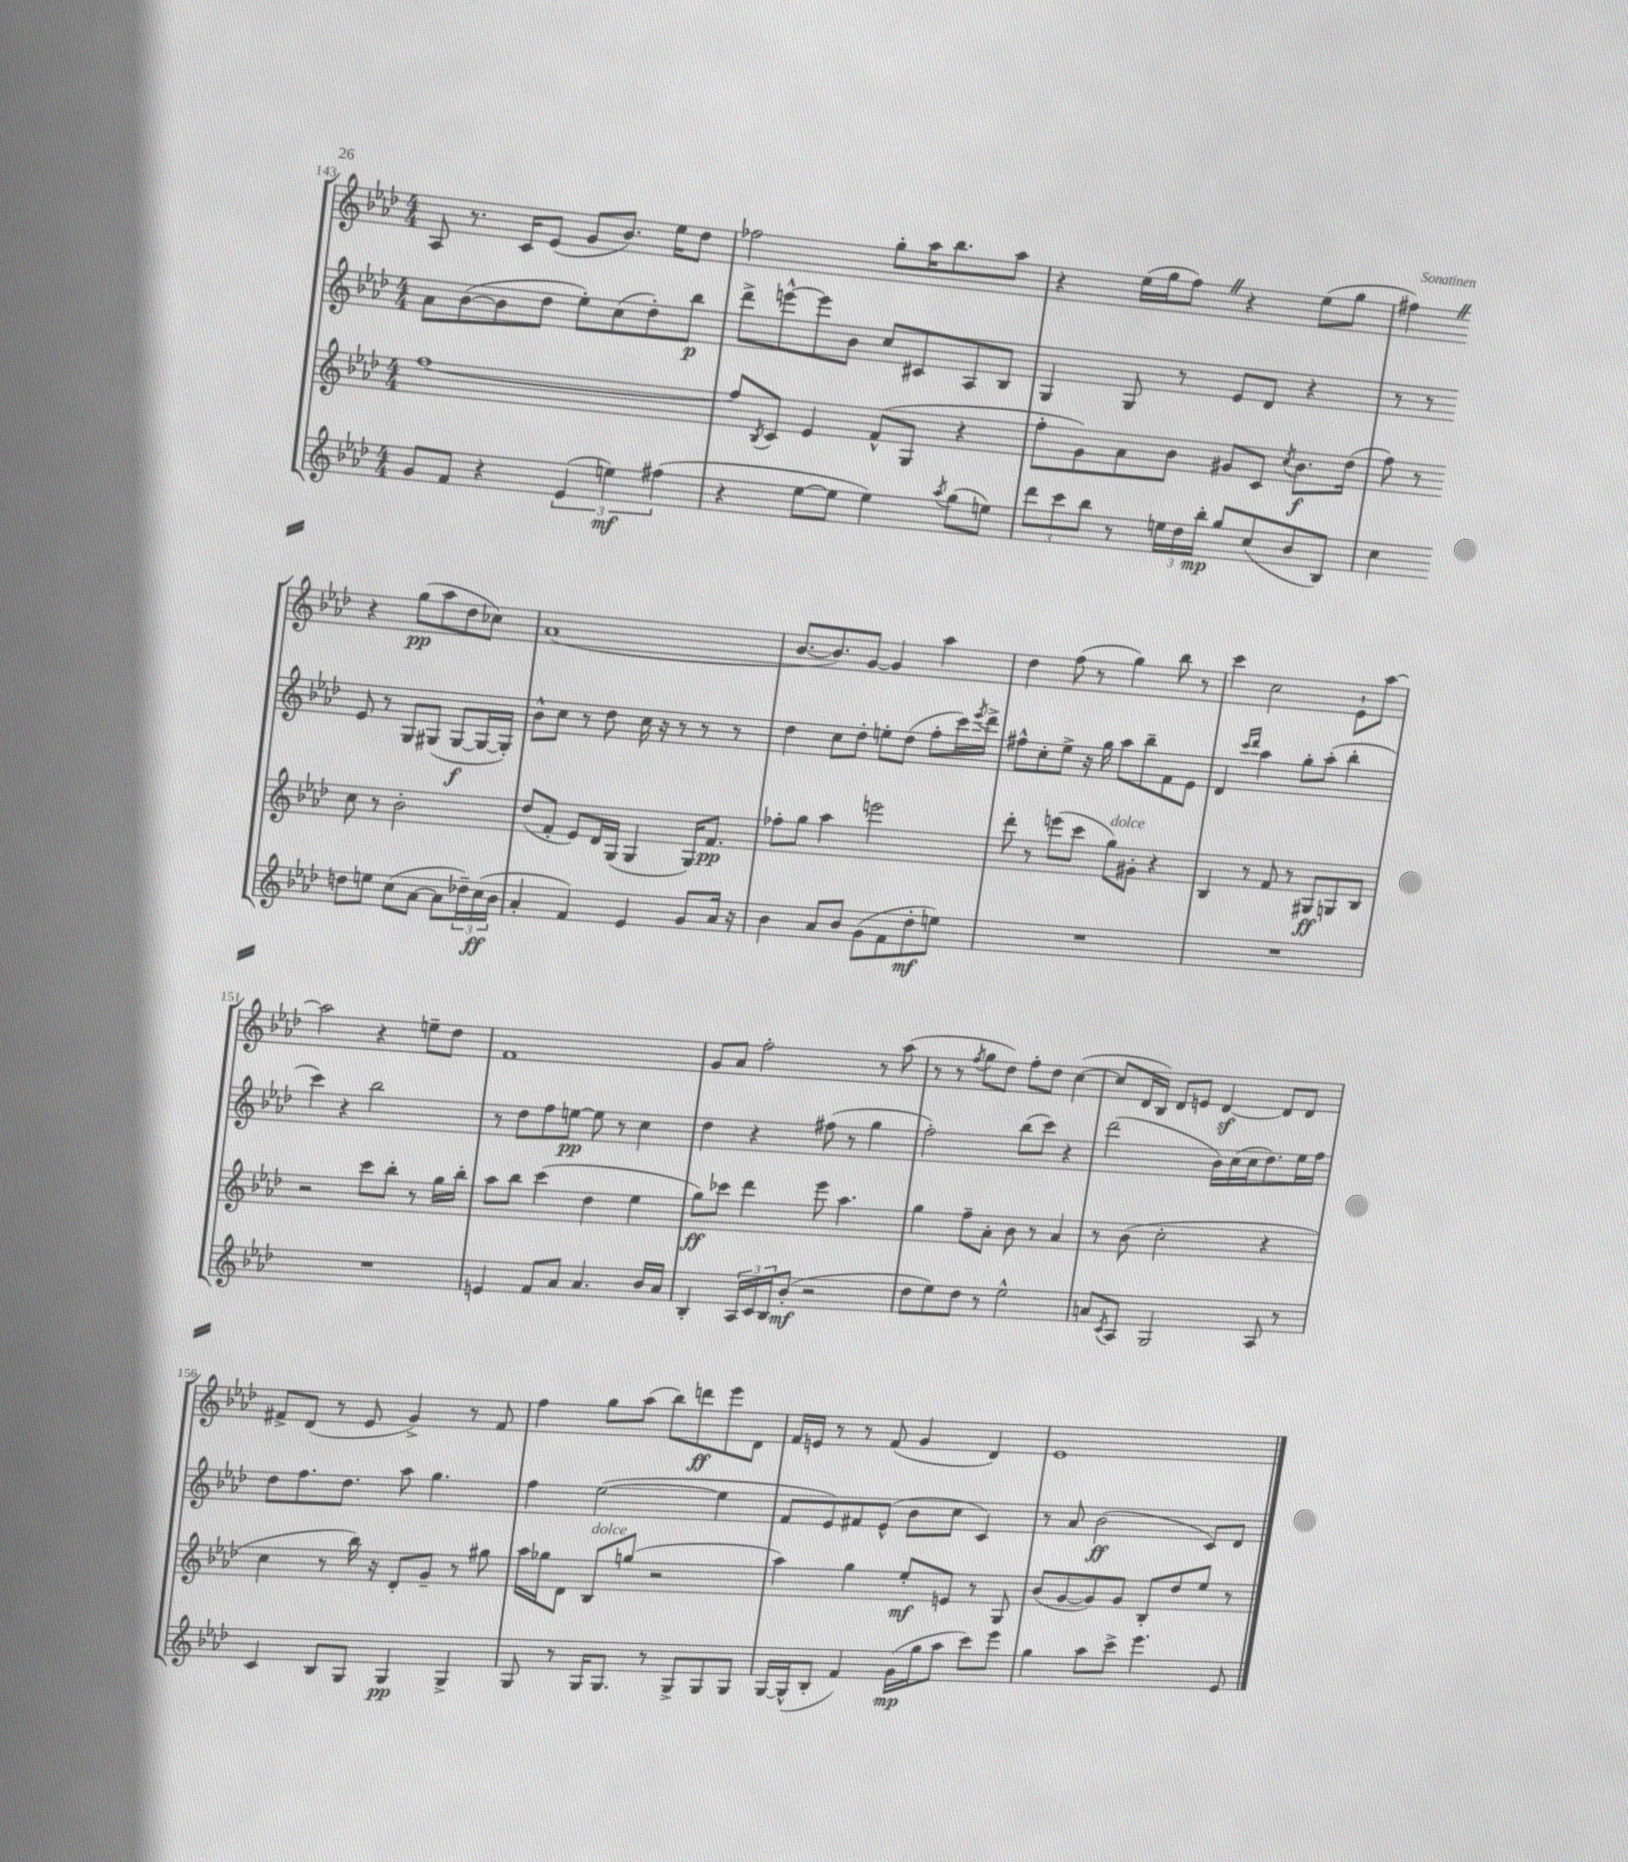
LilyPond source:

<<
\new StaffGroup <<
\new Staff = "s0" {
    \clef treble \key aes \major \numericTimeSignature \time 4/4
    aes8 r8. c'16 ees'8( g'8 bes'8.) ees''16 des''8 |
    fes''2 g''8-. aes''16 bes''8. aes''8 |
    r4 ees''16( g''16 f''8) \once \override BreathingSign.text = \markup { \musicglyph "scripts.caesura.straight" } \breathe r4 ees''8( g''8 |
    fis''4) \once \override BreathingSign.text = \markup { \musicglyph "scripts.caesura.straight" } \breathe r4 g''8\pp( aes''8 des''8 ces''8) |
    aes'1( |
    bes'8.~ bes'8.) g'8~ g'4 aes''4 |
    des''4 f''8( r8 g''4) bes''8 r8 |
    c'''4 c''2 ees'8-! aes''8~ |
    aes''2 r4 e''8-- des''8 |
    f'1 |
    g'8 aes'8 f''2-. r8 aes''8( |
    r8 r8 \acciaccatura { f''8 } g''8 des''8) f''8-. des''8 c''4~( |
    c''8 des'16 bes16) des'8 e'8 des'4~\sf des'8 des'8 |
    fis'8-> des'8( r8 ees'8 g'4->) r8 fis'8 |
    f''4 g''8 aes''8( bes''8) d'''8\ff ees'''8 des'8 |
    f'16 e'16 r8 r8 f'8( g'4 des'4) |
    ees'1 \bar "|." |
}
\new Staff = "s1" {
    \clef treble \key aes \major \numericTimeSignature \time 4/4
    aes'8 bes'8~( bes'8 des''8 ees''8-.) c''8( des''8-.) bes''8\p |
    des'''8-> e'''8~-^ e'''8 bes'8 c''8 cis'8 aes8 bes8 |
    g4 g8 r8 ees'8 des'8 r4 |
    r8 r8 ees'8 r8 g8 gis8( gis8~\f gis16~ gis16-.) |
    bes'8-^ c''8 r8 des''8 c''16 r16 r8 r8 r8 |
    des''4 c''8 des''8-. e''8-. des''8( f''8-. c'''16) \acciaccatura { ees'''8 } des'''16-> |
    fis''8-^ c''8-. ees''8-> r16 g''16 aes''8 bes''8-- f'8 ees'8 |
    des'4 \grace { c'''16 des'''16 } aes''4 g''8-. aes''8-.( bes''4-. |
    c'''4) r4 bes''2 |
    r8 des''8 f''8 e''8~\pp e''8 r8 c''4 |
    des''4 r4 fis''8( r8 g''4 |
    f''2-.) bes''8( c'''8) r4 |
    des'''2( bes'16) c''16( c''16 des''8.) ees''16 f''16 |
    des''8 f''8. des''8. aes''8 g''4. |
    f''4 ees''2~( ees''4 |
    f'8 ees'8) fis'8 ees'8-^( bes'8 c''8 c'4) |
    r8 aes'8 bes'2\ff( c'8) des'8 \bar "|." |
}
\new Staff = "s2" {
    \clef treble \key aes \major \numericTimeSignature \time 4/4
    f''1~ |
    f''8 \acciaccatura { bes8 } c'8 ees'4 f'8-^( g8 r4 |
    f''8-. g'8) aes'8 bes'8 gis'8 c'8 \acciaccatura { c''8 } bes'8.\f des''16( |
    f''8) r8 c''8 r8 bes'2-. |
    des''8( f'8-. ees'8) des'16 g16( g4 g16) f'8.\pp |
    fes''8-. g''8 aes''4 e'''2 |
    des'''8-. r8 e'''8( c'''8 g''8^\markup { \italic "dolce" }) gis'8-. r4 |
    bes4 r8 f'8 r8 gis8\ff g8 bes8 |
    r2 c'''8 bes''8-. r8 g''16 bes''16-. |
    aes''8 bes''8 c'''4( des''4 ees''4 |
    g''8\ff) ces'''8 des'''4 ees'''8 aes''4. |
    g''4 f''8-- aes'8-. bes'8 r8 aes'4 |
    r8 bes'8( c''2-. r4 |
    c''4 r8 bes''16) r16 des'8-. g'8-- r8 gis''8 |
    aes''16 ges''16 des'8 bes8^\markup { \italic "dolce" } g''8( r2 |
    aes''4) g''4 ees''8-.\mf e'8 r8 g8 |
    bes'8( g'8~ g'8) g'8 bes8-. des''8 ees''8 r8 \bar "|." |
}
\new Staff = "s3" {
    \clef treble \key aes \major \numericTimeSignature \time 4/4
    g'8 f'8 r4 \tuplet 3/2 { ees'4( e''4\mf) fis''4( } |
    r4 ees''8~ ees''8 ees''4) \acciaccatura { aes''8 } g''8( e''8) |
    \tuplet 3/2 { des'''8 c'''8 bes''8 } r8 \tuplet 3/2 { e''16 des''16 bes''16-.\mp } g''8 c''8( bes'8 bes8) |
    c''4 d''8 e''8 c''8( aes'8~ aes'8 \tuplet 3/2 { des''16--) c''16\ff( bes'16 } |
    aes'4-. f'4) ees'4 g'8 aes'16 r16 |
    bes'4 aes'8 bes'8 g'8( f'8 des''8-.\mf e''8) |
    R1 |
    R1 |
    R1 |
    e'4 f'8 aes'8 aes'4. bes'16 aes'16 |
    bes4-. \tuplet 3/2 { aes16 c'16 bes16 } bes'8-.\mf( r2 |
    des''8 ees''8) des''8 r8 ees''2-^ |
    a'8 \acciaccatura { c'8 } aes8 g2 aes8 r8 |
    c'4 bes8 g8 g4\pp g4-> |
    g8 r8 g16 g8. r8 g8-> g8 g8 |
    g16~ g16-^( bes8-. f'4) g'16\mp( g''16 aes''8 c'''8) ees'''8 |
    g''4 aes''8 c'''8-> ees'''4. ees'8 \bar "|." |
}
>>
>>
\layout { \context { \Score currentBarNumber = #143 } }
